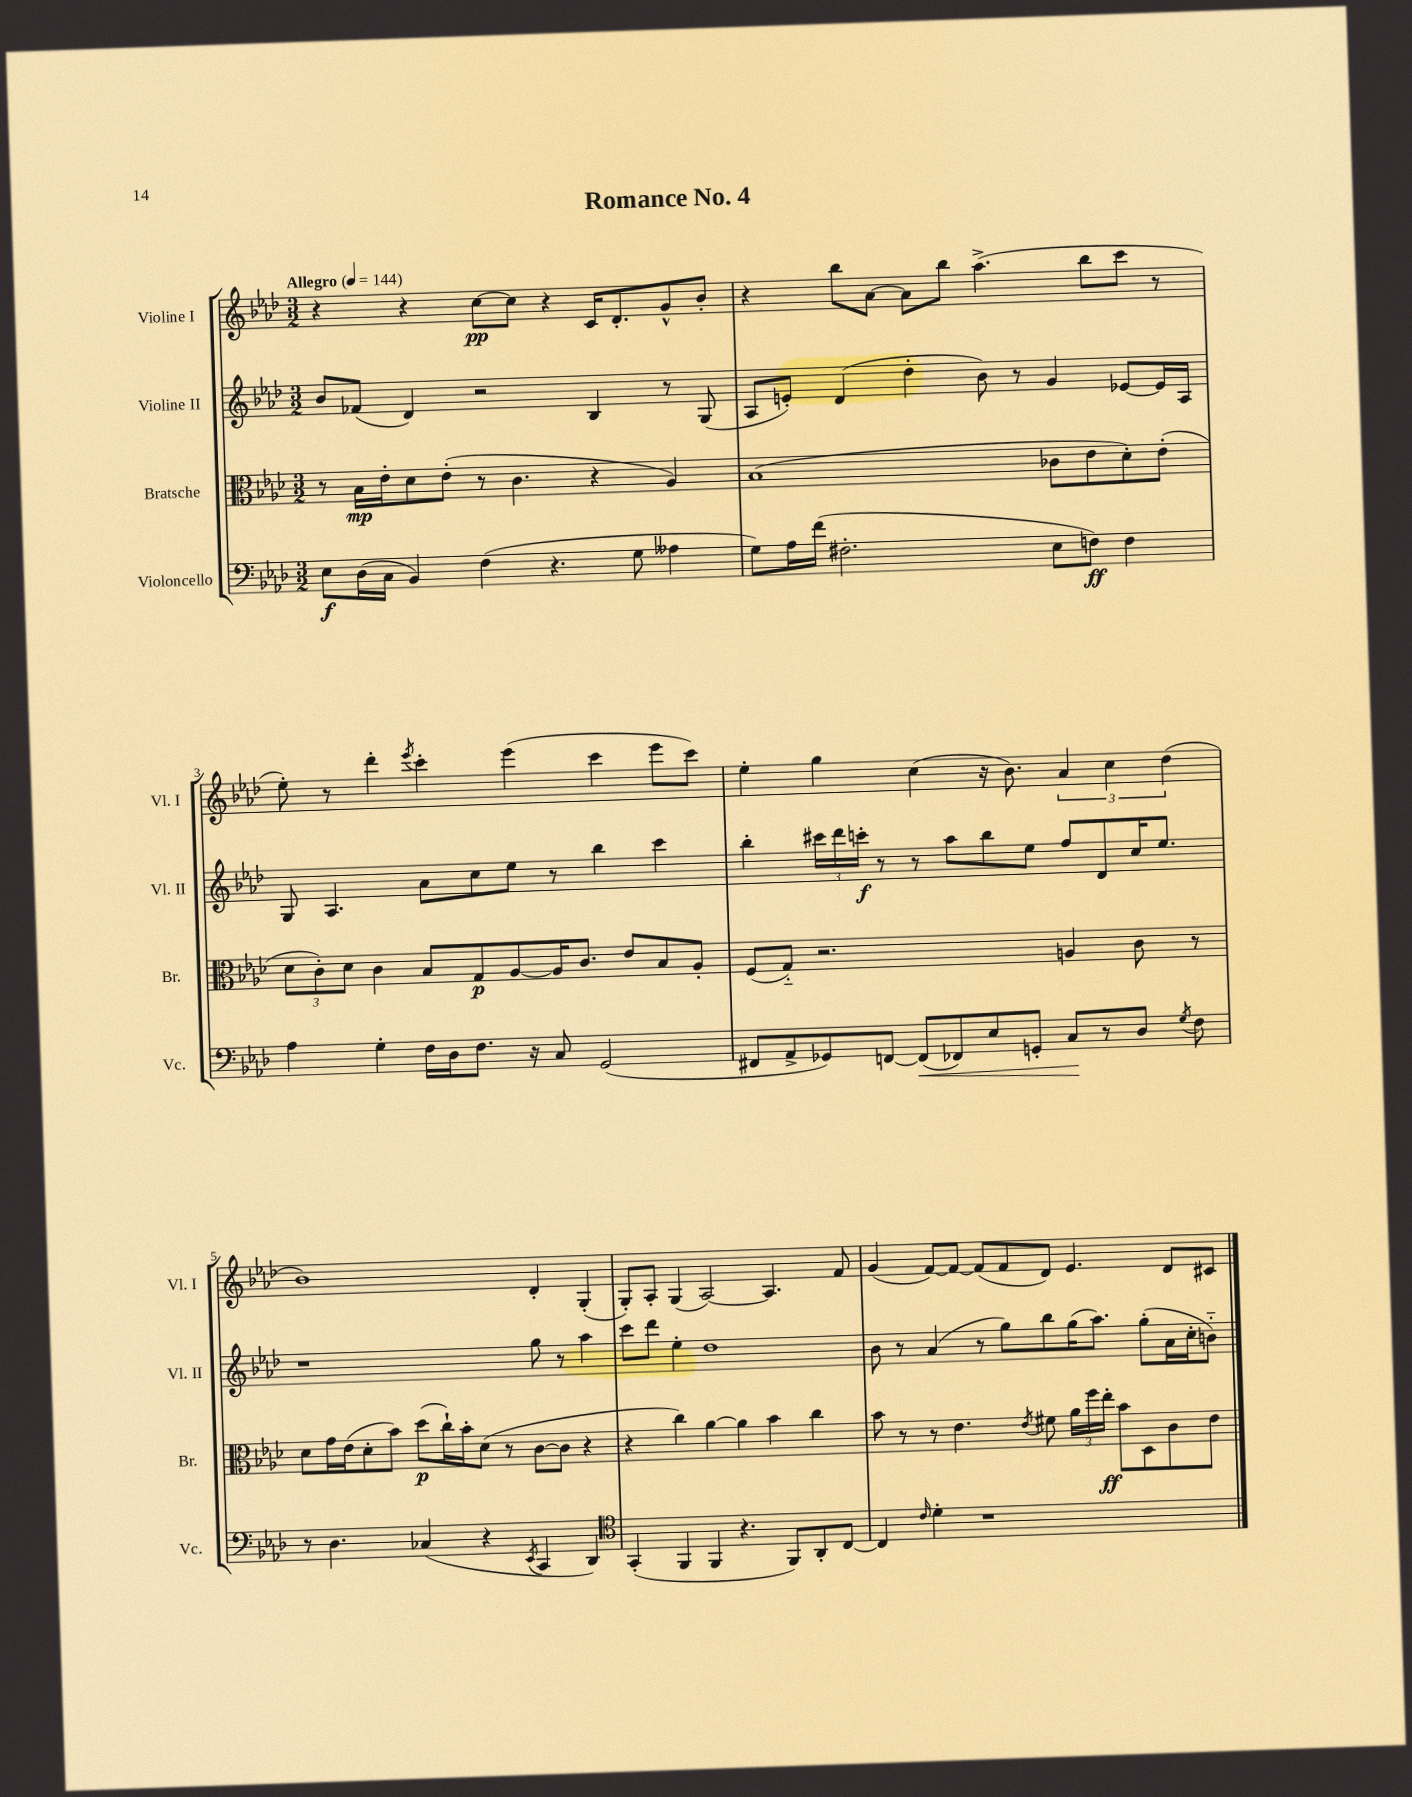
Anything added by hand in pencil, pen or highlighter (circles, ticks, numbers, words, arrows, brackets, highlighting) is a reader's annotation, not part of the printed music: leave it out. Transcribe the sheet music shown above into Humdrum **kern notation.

**kern	**dynam	**kern	**dynam	**kern	**dynam	**kern	**dynam
*part4	*part4	*part3	*part3	*part2	*part2	*part1	*part1
*staff4	*staff4	*staff3	*staff3	*staff2	*staff2	*staff1	*staff1
*I"Violoncello	*	*I"Bratsche	*	*I"Violine II	*	*I"Violine I	*
*I'Vc.	*	*I'Br.	*	*I'Vl. II	*	*I'Vl. I	*
*clefF4	*	*clefC3	*	*clefG2	*	*clefG2	*
*k[b-e-a-d-]	*	*k[b-e-a-d-]	*	*k[b-e-a-d-]	*	*k[b-e-a-d-]	*
*M3/2	*	*M3/2	*	*M3/2	*	*M3/2	*
*MM144	*	*MM144	*	*MM144	*	*MM144	*
=1	=1	=1	=1	=1	=1	=1	=1
!	!	!	!	!	!	!LO:TX:a:B:t=Allegro	!
8E-\L	f	8r	.	8b-/L	.	4r	.
(16D-\L	.	16B-\LL	mp	(8f-X/J	.	.	.
16C\JJ	.	16e-'\J	.	.	.	.	.
4BB-/)	.	8d-\	.	4d-/)	.	4r	.
.	.	(8e-'\J	.	.	.	.	.
(4F\	.	8r	.	2r	.	[8cc\L	pp
.	.	4.c\	.	.	.	8cc\J]	.
4.r	.	.	.	.	.	4r	.
.	.	4r	.	4B-/	.	16c/KL	.
.	.	.	.	.	.	8.d-'/	.
8G\	.	.	.	.	.	.	.
4A--X\	.	4A-/)	.	8r	.	8g^^/	.
.	.	.	.	(8G/	.	8b-'/J	.
=2	=2	=2	=2	=2	=2	=2	=2
8G\L)	.	(1B-	.	8A-/L	.	4r	.
16A-\L	.	.	.	8en'/J)	.	.	.
(16f\JJ	.	.	.	.	.	.	.
2.F#X'\	.	.	.	(4d-/	.	8bb-\L	.
.	.	.	.	.	.	[8a-\J	.
.	.	.	.	4dd-'\	.	8a-\L]	.
.	.	.	.	.	.	8bb-\J	.
.	.	.	.	8b-\)	.	(4.aa-^\	.
.	.	.	.	8r	.	.	.
8E-\L	.	8c-X\L	.	4g/	.	.	.
8Fn\J)	ff	8e-\	.	.	.	8bb-\L	.
4F\	.	8d-'\)	.	[8e-X/L	.	8ccc\J	.
.	.	(8e-'\J	.	16e-/L]	.	8r	.
.	.	.	.	16A-/JJ	.	.	.
!!LO:LB:g=z
=3	=3	=3	=3	=3	=3	=3	=3
4A-\	.	12d-\L	.	8G/	.	8ee-'\)	.
.	.	12c'\)	.	.	.	.	.
.	.	.	.	4.A-/	.	8r	.
.	.	12d-\J	.	.	.	.	.
4G'\	.	4c\	.	.	.	4ddd-'\	.
.	.	.	.	.	.	8qeee-/	.
16F\LL	.	8B-/L	.	8a-\L	.	4ccc'\	.
16D-\J	.	.	.	.	.	.	.
8.F\J	.	8G/	p	8cc\	.	.	.
.	.	[8A-/	.	8ee-\J	.	(4eee-\	.
16r	.	.	.	.	.	.	.
8C/	.	16A-/K]	.	8r	.	.	.
.	.	8.c/J	.	.	.	.	.
(2GG/	.	.	.	4bb-\	.	4ccc\	.
.	.	8e-/L	.	.	.	.	.
.	.	8B-/	.	4ccc\	.	8eee-\L	.
.	.	8A-'/J	.	.	.	8ccc\J)	.
=4	=4	=4	=4	=4	=4	=4	=4
8FF#X/L	.	(8F/L	.	4bb-'\	.	4ee-'\	.
8AA-^/	.	8G/J)	.	.	.	.	.
8GG-X/)	.	2.r	.	24ccc#X\LL	.	4gg\	.
.	.	.	.	24ddd-\	.	.	.
.	.	.	.	24cccn'\JJ	f	.	.
[8FFn/J	.	.	.	8r	.	.	.
!	!LO:HP:b	!	!	!	!	!	!
(8FF/L]	<	.	.	8r	.	(4cc\	.
8FF-X/)	.	.	.	8aa-\L	.	.	.
8E-/	.	.	.	8bb-\	.	16r	.
.	.	.	.	.	.	8.b-\)	.
8GGn'/J	.	.	.	8ee-\J	.	.	.
8C/L	.	4An/	.	8ff/L	.	6a-/	.
8r	[	.	.	8d-/	.	.	.
.	.	.	.	.	.	6cc\	.
8D-/J	.	8c\	.	16cc/K	.	.	.
.	.	.	.	8.ee-/J	.	.	.
.	.	.	.	.	.	(6dd-\	.
8qG/	.	.	.	.	.	.	.
8F\	.	8r	.	.	.	.	.
!!LO:LB:g=z
=5	=5	=5	=5	=5	=5	=5	=5
8r	.	8d-\L	.	1r	.	1b-)	.
4.D-\	.	16g\L	.	.	.	.	.
.	.	(16e-\J	.	.	.	.	.
.	.	8d-'\	.	.	.	.	.
.	.	8b-\J)	.	.	.	.	.
(4C-X/	.	(8dd-\L	p	.	.	.	.
.	.	16cc`\L)	.	.	.	.	.
.	.	16b-'\J	.	.	.	.	.
4r	.	(8d-\J	.	.	.	.	.
.	.	8r	.	.	.	.	.
8qEE-/	.	.	.	.	.	.	.
4CC/	.	[8c\L	.	8gg\	.	4d-'/	.
.	.	8c\J]	.	8r	.	.	.
4DD-/)	.	4r	.	4aa-\	.	(4G'/	.
=6	=6	=6	=6	=6	=6	=6	=6
*clefC4	*	*	*	*	*	*	*
(4GG'/	.	4r	.	8ccc\L	.	8G'/L)	.
.	.	.	.	8ddd-\J	.	8A-'/J	.
4FF/	.	4cc\)	.	4ee-'\	.	(4G/	.
4FF/	.	[4a-\	.	1dd-	.	[2A-/)	.
4.r	.	4a-\]	.	.	.	.	.
.	.	4b-\	.	.	.	4.A-/]	.
8FF/L)	.	.	.	.	.	.	.
8AA-'/	.	4cc\	.	.	.	.	.
[8C/J	.	.	.	.	.	8f/	.
=7	=7	=7	=7	=7	=7	=7	=7
4C/]	.	8b-\	.	8b-\	.	(4g/	.
.	.	8r	.	8r	.	.	.
16qqc/	.	.	.	.	.	.	.
4d-'\	.	8r	.	(4a-/	.	[8f/L)	.
.	.	4.e-\	.	.	.	8f/J_	.
1r	.	.	.	8r	.	(8f/L]	.
.	.	.	.	8gg\L)	.	8f/	.
.	.	8qe-/	.	.	.	.	.
.	.	8f#X\	.	8bb-\	.	8d-/J)	.
.	.	24a-\LL	.	(16gg\K	.	4.e-/	.
.	.	24ff\	.	.	.	.	.
.	.	.	.	8.aa-\J)	.	.	.
.	.	24ee-'\JJ	ff	.	.	.	.
.	.	8b-\L	.	.	.	.	.
.	.	8D-\	.	(8gg'\L	.	.	.
.	.	8c\	.	16a-\L	.	8d-/L	.
.	.	.	.	16cc'\J	.	.	.
.	.	8e-\J	.	8bn\J)	.	8c#X/J	.
==	==	==	==	==	==	==	==
*-	*-	*-	*-	*-	*-	*-	*-
